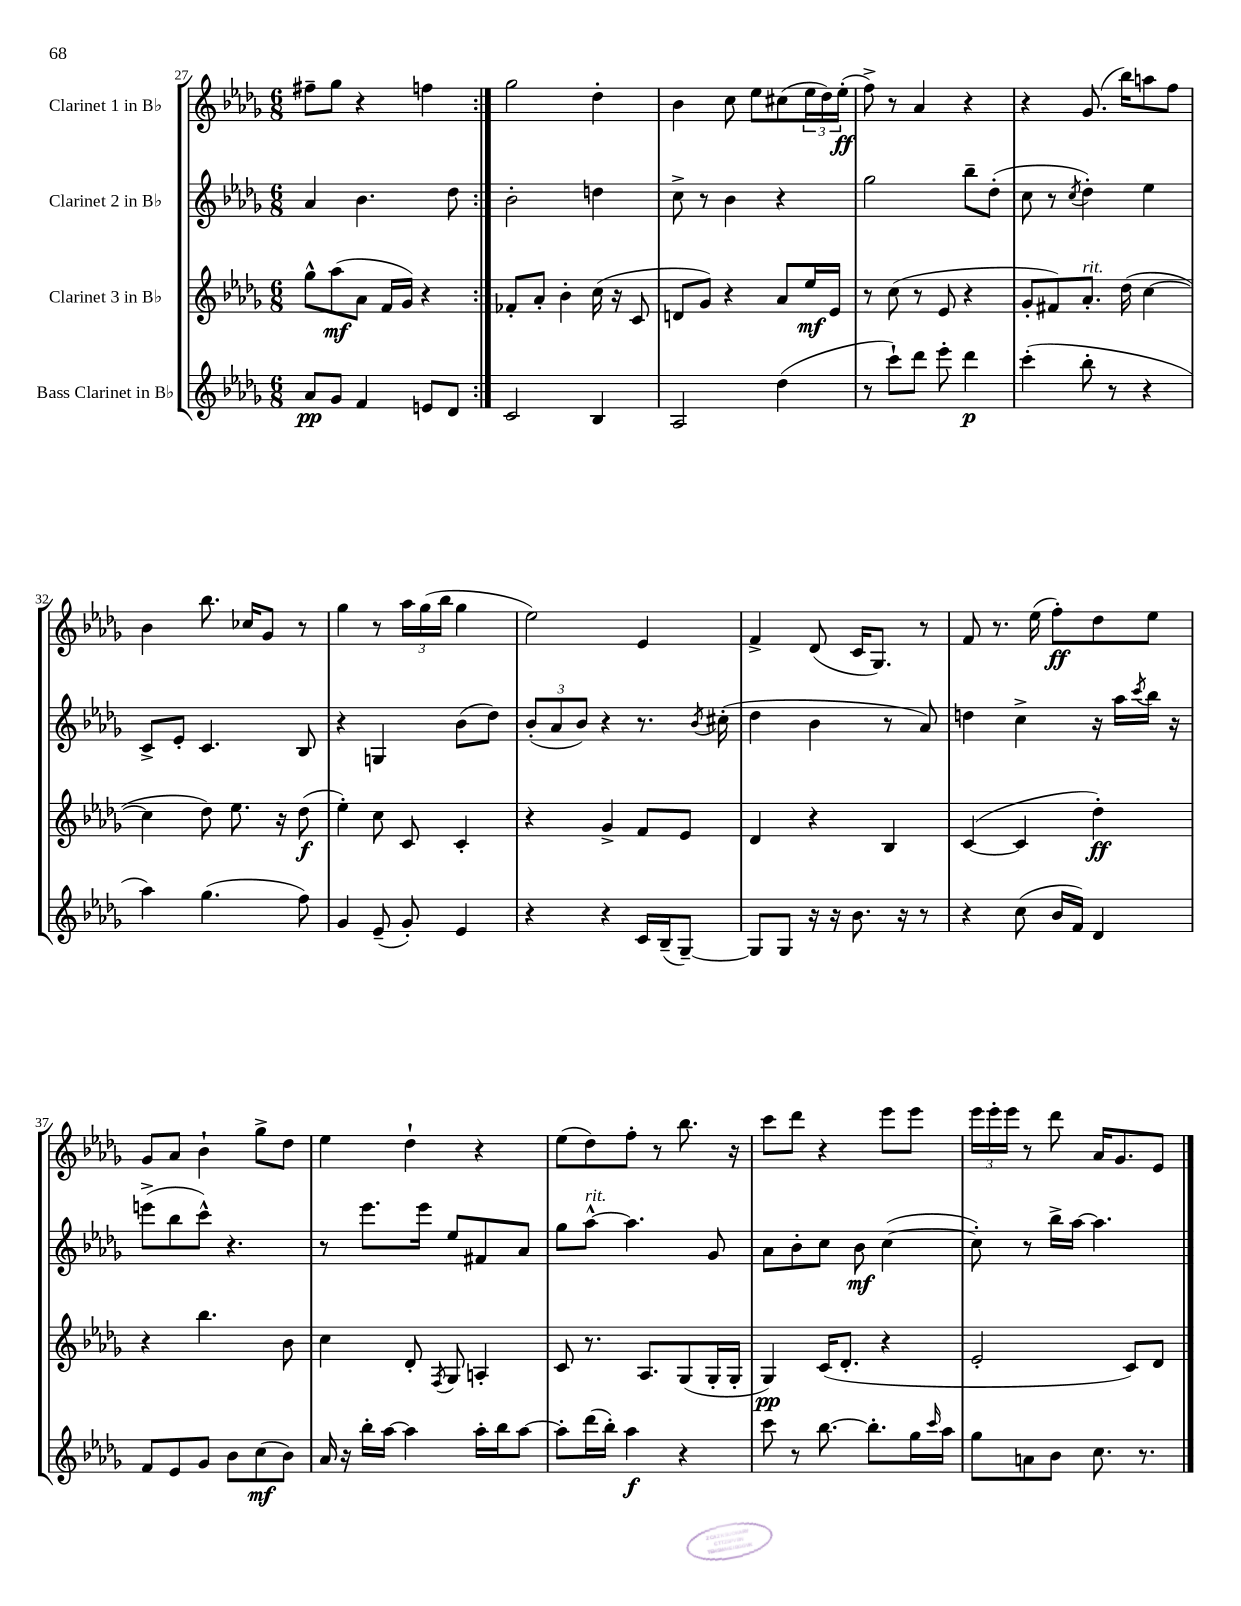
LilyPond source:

<<
\new StaffGroup <<
\new Staff = "s0" \with { instrumentName = "Clarinet 1 in Bb" } {
    \clef treble \key des \major \numericTimeSignature \time 6/8
    \repeat volta 2 { fis''8-- ges''8 r4 f''4 | }
    ges''2 des''4-. |
    bes'4 c''8 ees''8 cis''8( \tuplet 3/2 { ees''16 des''16) ees''16-.\ff( } |
    f''8->) r8 aes'4 r4 |
    r4 ges'8.( bes''16) a''8 f''8 |
    bes'4 bes''8. ces''16 ges'8 r8 |
    ges''4 r8 \tuplet 3/2 { aes''16 ges''16( bes''16 } ges''4 |
    ees''2) ees'4 |
    f'4-> des'8( c'16 ges8.) r8 |
    f'8 r8. ees''16( f''8-.\ff) des''8 ees''8 |
    ges'8 aes'8 bes'4-! ges''8-> des''8 |
    ees''4 des''4-! r4 |
    ees''8( des''8) f''8-. r8 bes''8. r16 |
    c'''8 des'''8 r4 ees'''8 ees'''8 |
    \tuplet 3/2 { ees'''16 ees'''16-. ees'''16 } r8 des'''8 aes'16 ges'8. ees'8 \bar "|." |
}
\new Staff = "s1" \with { instrumentName = "Clarinet 2 in Bb" } {
    \clef treble \key des \major \numericTimeSignature \time 6/8
    \repeat volta 2 { aes'4 bes'4. des''8 | }
    bes'2-. d''4 |
    c''8-> r8 bes'4 r4 |
    ges''2 bes''8-- des''8-.( |
    c''8 r8 \acciaccatura { c''8 } des''4-.) ees''4 |
    c'8-> ees'8-. c'4. bes8 |
    r4 g4 bes'8( des''8) |
    \tuplet 3/2 { bes'8-.( aes'8 bes'8) } r4 r8. \acciaccatura { bes'8 } cis''16-.( |
    des''4 bes'4 r8 aes'8) |
    d''4 c''4-> r16 aes''16 \acciaccatura { c'''8 } bes''16 r16 |
    e'''8->( bes''8 c'''8-^) r4. |
    r8 ees'''8. ees'''16 ees''8 fis'8 aes'8 |
    ges''8 aes''8~-^^\markup { \italic "rit." } aes''4. ges'8 |
    aes'8 bes'8-. c''8 bes'8\mf c''4~( |
    c''8-.) r8 bes''16-> aes''16~ aes''4. \bar "|." |
}
\new Staff = "s2" \with { instrumentName = "Clarinet 3 in Bb" } {
    \clef treble \key des \major \numericTimeSignature \time 6/8
    \repeat volta 2 { ges''8-^ aes''8\mf( aes'8 f'16 ges'16) r4 | }
    fes'8-. aes'8-. bes'4-. c''16( r16 c'8 |
    d'8 ges'8) r4 aes'8 ees''16\mf ees'16 |
    r8 c''8( r8 ees'8 r4 |
    ges'8-. fis'8) aes'8.-.^\markup { \italic "rit." } des''16( c''4~ |
    c''4 des''8) ees''8. r16 des''8\f( |
    ees''4-.) c''8 c'8 c'4-. |
    r4 ges'4-> f'8 ees'8 |
    des'4 r4 bes4 |
    c'4~( c'4 des''4-.\ff) |
    r4 bes''4. bes'8 |
    c''4 des'8-. \acciaccatura { f8 } ges8 a4-. |
    c'8 r8. aes8. ges8( ges16-. ges16-. |
    ges4\pp) c'16( des'8.-. r4 |
    ees'2-. c'8) des'8 \bar "|." |
}
\new Staff = "s3" \with { instrumentName = "Bass Clarinet in Bb" } {
    \clef treble \key des \major \numericTimeSignature \time 6/8
    \repeat volta 2 { aes'8\pp ges'8 f'4 e'8 des'8 | }
    c'2 bes4 |
    aes2 des''4( |
    r8 c'''8-!) des'''8 ees'''8-. des'''4\p |
    c'''4-.( bes''8-. r8 r4 |
    aes''4) ges''4.( f''8) |
    ges'4 ees'8--( ges'8-.) ees'4 |
    r4 r4 c'16 bes16--( ges8~--) |
    ges8 ges8 r16 r16 bes'8. r16 r8 |
    r4 c''8( bes'16 f'16) des'4 |
    f'8 ees'8 ges'8 bes'8 c''8\mf( bes'8) |
    aes'16 r16 bes''16-. aes''16~ aes''4 aes''16-. bes''16 aes''8~ |
    aes''8-. des'''16( bes''16-.) aes''4\f r4 |
    c'''8 r8 bes''8.~ bes''8.-. ges''16 \grace { c'''16 } aes''16 |
    ges''8 a'8 bes'8 c''8. r8. \bar "|." |
}
>>
>>
\layout { \context { \Score currentBarNumber = #27 } }
